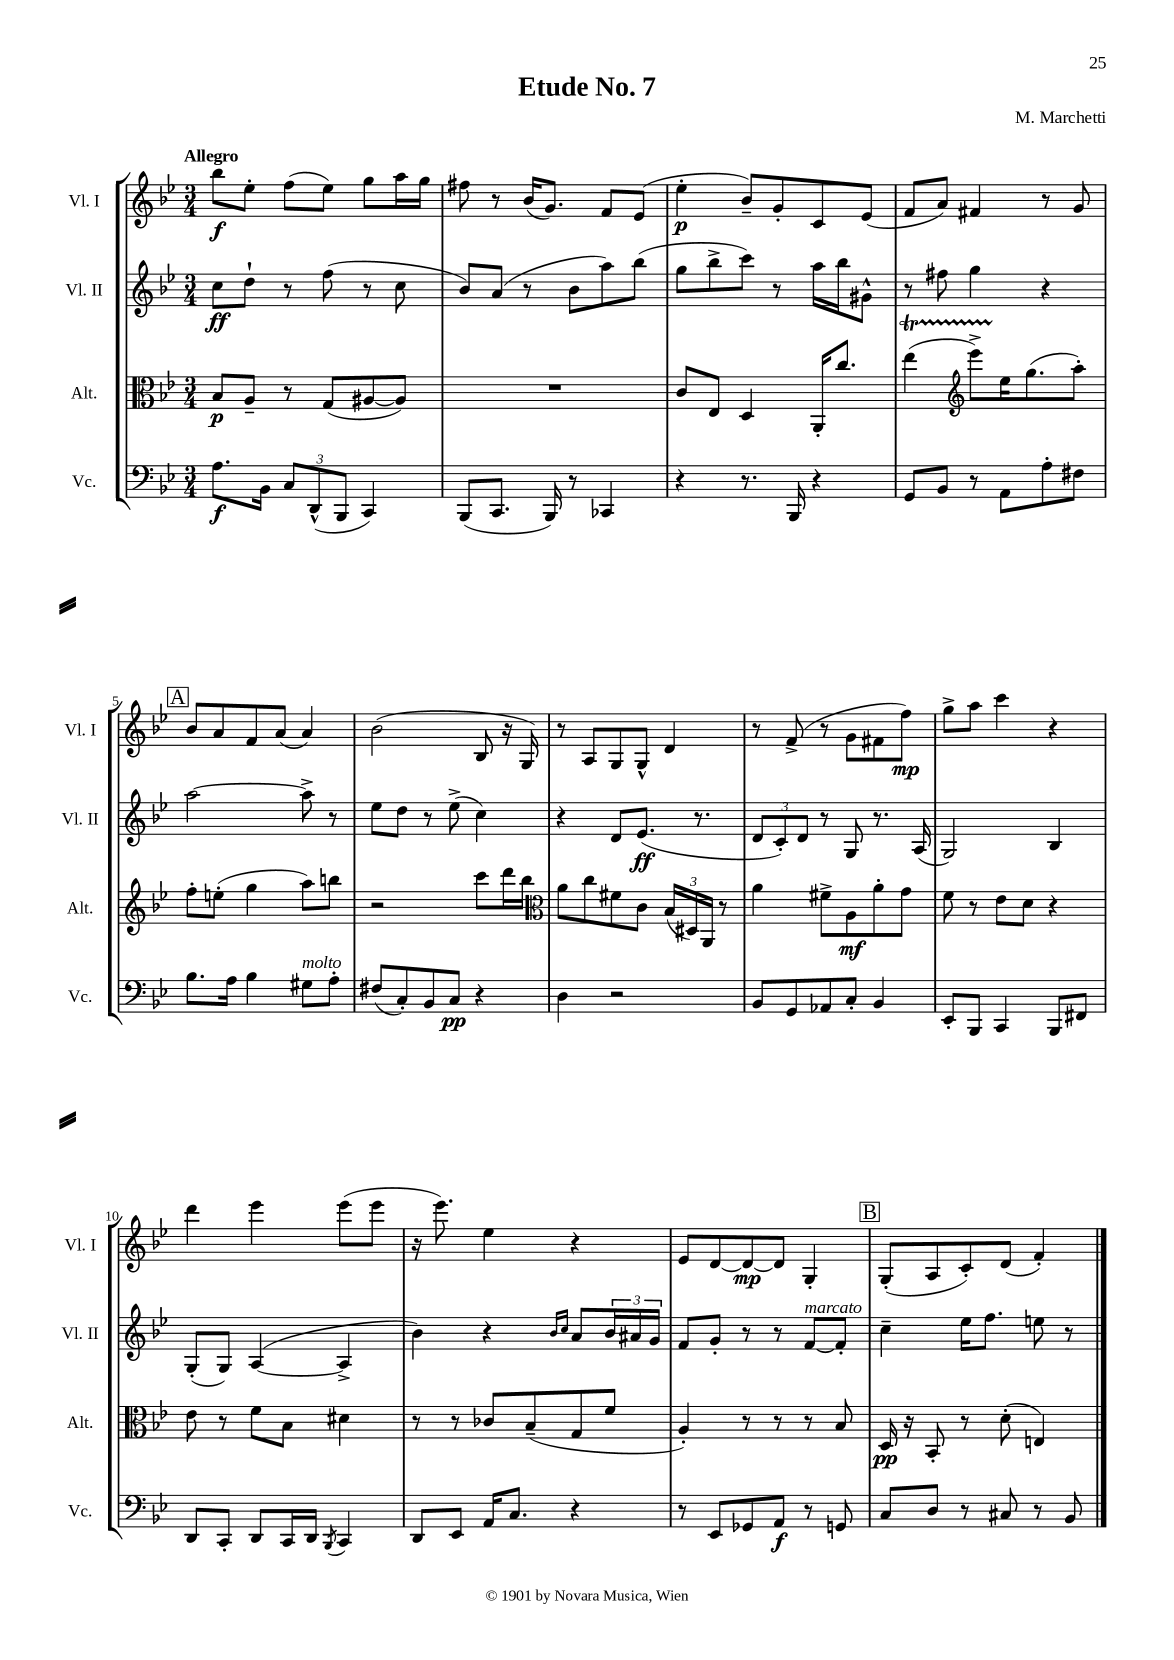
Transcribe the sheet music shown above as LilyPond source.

\header { title = "Etude No. 7" composer = "M. Marchetti" }
<<
\new StaffGroup <<
\new Staff = "s0" \with { instrumentName = "Vl. I" shortInstrumentName = "Vl. I" } {
    \clef treble \key bes \major \numericTimeSignature \time 3/4 \tempo "Allegro"
    bes''8\f ees''8-. f''8( ees''8) g''8 a''16 g''16 |
    fis''8 r8 bes'16( g'8.) f'8 ees'8( |
    ees''4-.\p bes'8--) g'8-. c'8 ees'8( |
    f'8 a'8) fis'4 r8 g'8 |
    \mark \markup { \box "A" } bes'8 a'8 f'8 a'8( a'4) |
    bes'2( bes8 r16 g16) |
    r8 a8 g8 g8-^ d'4 |
    r8 f'8->( r8 g'8 fis'8 f''8\mp) |
    g''8-> a''8 c'''4 r4 |
    d'''4 ees'''4 ees'''8( ees'''8 |
    r16 ees'''8.) ees''4 r4 |
    ees'8 d'8~ d'8~\mp d'8 g4-. |
    \mark \markup { \box "B" } g8-.( a8 c'8-.) d'8( f'4-.) \bar "|." |
}
\new Staff = "s1" \with { instrumentName = "Vl. II" shortInstrumentName = "Vl. II" } {
    \clef treble \key bes \major \numericTimeSignature \time 3/4
    c''8\ff d''8-! r8 f''8( r8 c''8 |
    bes'8) a'8( r8 bes'8 a''8) bes''8( |
    g''8 bes''8-> c'''8) r8 a''16 bes''16 gis'8-^ |
    r8 fis''8 g''4 r4 |
    \mark \markup { \box "A" } a''2~ a''8-> r8 |
    ees''8 d''8 r8 ees''8->( c''4) |
    r4 d'8 ees'8.\ff( r8. |
    \tuplet 3/2 { d'8 c'8-.) d'8 } r8 g8 r8. a16( |
    g2) bes4 |
    g8-.( g8) a4~( a4-> |
    bes'4) r4 \grace { bes'16 c''16 } a'8 \tuplet 3/2 { bes'16 ais'16 g'16 } |
    f'8 g'8-. r8 r8 f'8~^\markup { \italic "marcato" } f'8-. |
    \mark \markup { \box "B" } c''4-- ees''16 f''8. e''8 r8 \bar "|." |
}
\new Staff = "s2" \with { instrumentName = "Alt." shortInstrumentName = "Alt." } {
    \clef alto \key bes \major \numericTimeSignature \time 3/4
    bes8\p a8-- r8 g8( ais8~ ais8) |
    R2. |
    c'8 ees8 d4 a,16-. c''8. |
    ees''4\startTrillSpan( \clef treble ees'''8->) ees''16\stopTrillSpan g''8.( a''8-.) |
    \mark \markup { \box "A" } f''8-. e''8-.( g''4 a''8) b''8 |
    r2 c'''8 d'''16 bes''16 |
    \clef alto a'8 c''8 fis'8 c'8 \tuplet 3/2 { bes16( dis16) a,16 } r8 |
    a'4 fis'8-> a8\mf a'8-. g'8 |
    f'8 r8 ees'8 d'8 r4 |
    ees'8 r8 f'8 bes8 dis'4 |
    r8 r8 ces'8 bes8--( g8 f'8 |
    a4-.) r8 r8 r8 bes8 |
    \mark \markup { \box "B" } d16\pp r16 bes,8-. r8 d'8-.( e4) \bar "|." |
}
\new Staff = "s3" \with { instrumentName = "Vc." shortInstrumentName = "Vc." } {
    \clef bass \key bes \major \numericTimeSignature \time 3/4
    a8.\f bes,16 \tuplet 3/2 { c8 d,8-^( bes,,8 } c,4) |
    bes,,8( c,8. bes,,16) r8 ces,4 |
    r4 r8. bes,,16 r4 |
    g,8 bes,8 r8 a,8 a8-. fis8 |
    \mark \markup { \box "A" } bes8. a16 bes4 gis8^\markup { \italic "molto" } a8-. |
    fis8( c8-.) bes,8 c8\pp r4 |
    d4 r2 |
    bes,8 g,8 aes,8 c8-. bes,4 |
    ees,8-. bes,,8 c,4 bes,,8 fis,8 |
    d,8 c,8-. d,8 c,16 d,16 \acciaccatura { bes,,8 } c,4 |
    d,8 ees,8 a,16 c8. r4 |
    r8 ees,8 ges,8 a,8\f r8 g,8 |
    \mark \markup { \box "B" } c8 d8 r8 cis8 r8 bes,8 \bar "|." |
}
>>
>>
